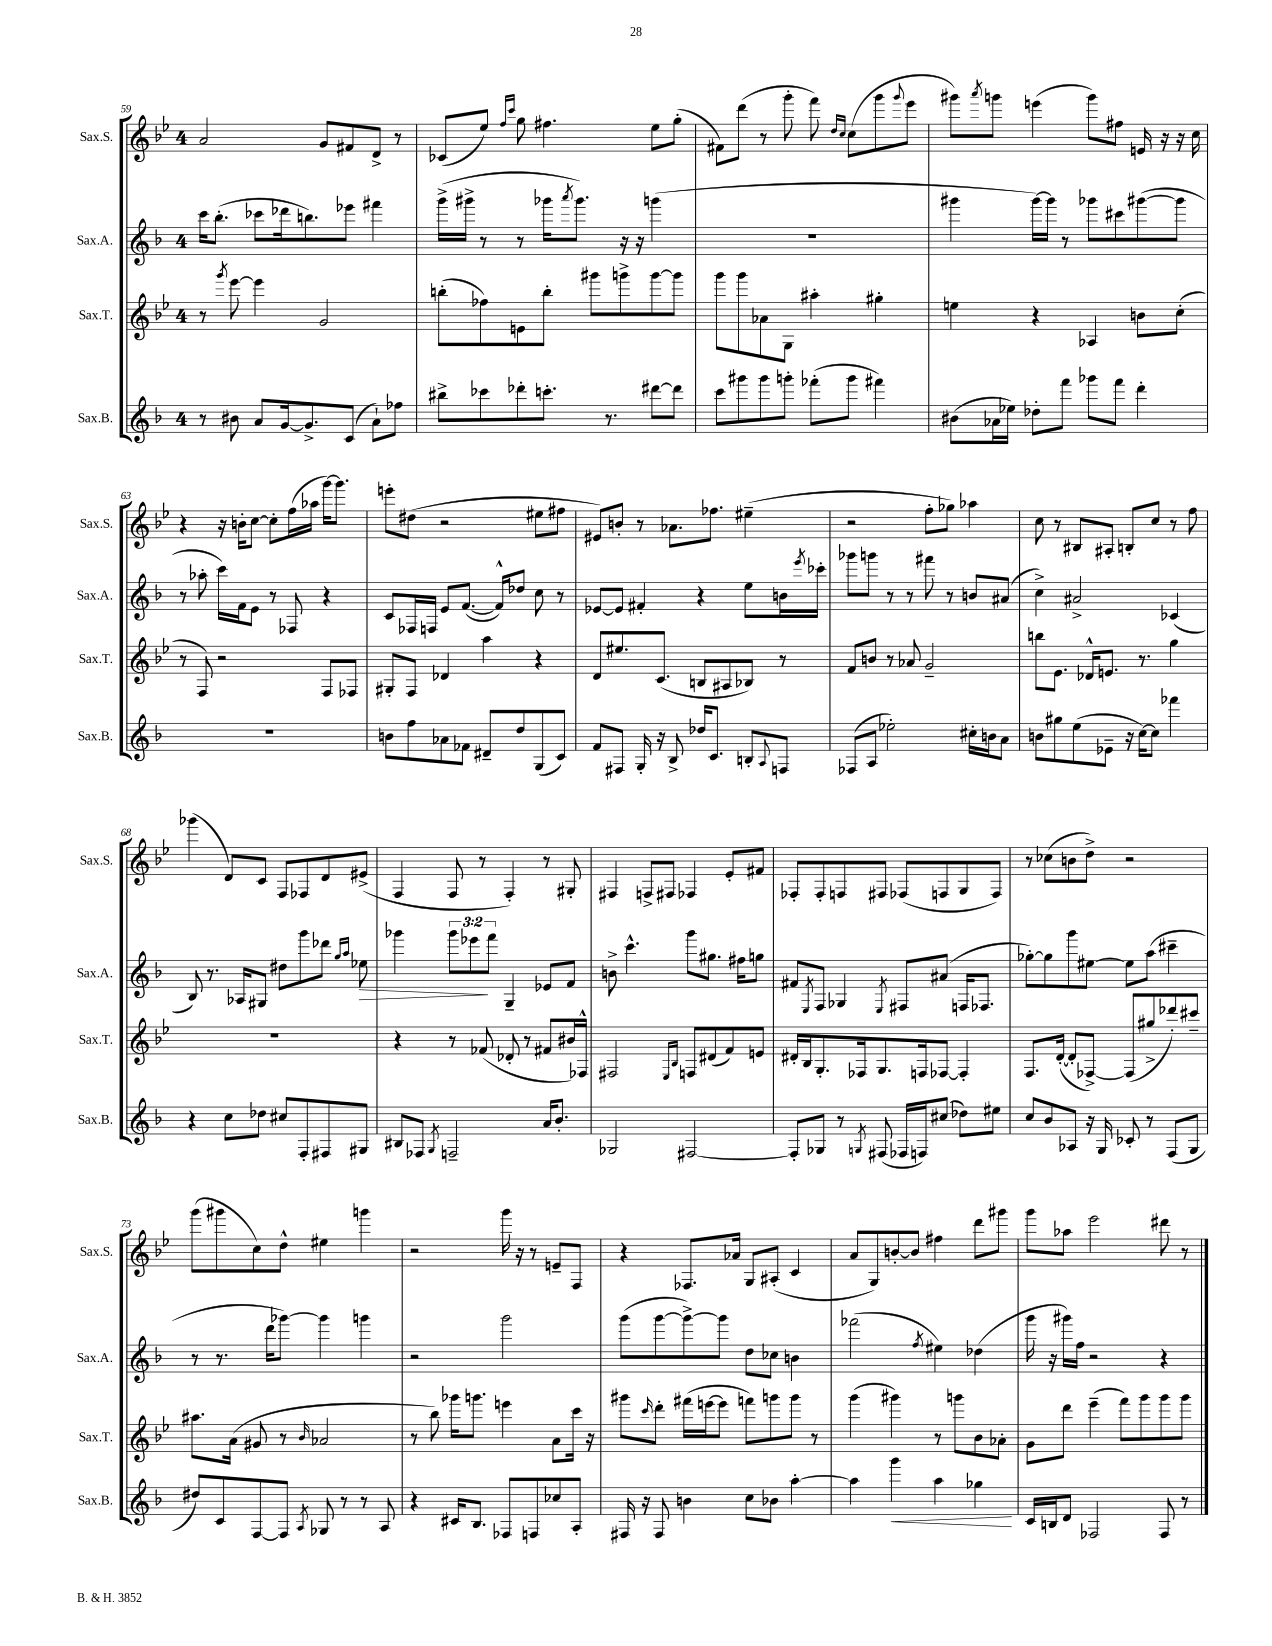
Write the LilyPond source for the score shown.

<<
\new StaffGroup <<
\new Staff = "s0" \with { instrumentName = "Sax.S." shortInstrumentName = "Sax.S." } {
    \clef treble \key bes \major \once \override Staff.TimeSignature.style = #'single-digit \time 4/4
    a'2 g'8 fis'8 d'8-> r8 |
    ces'8( ees''8) \grace { f''16 c'''16 } g''8 fis''4. ees''8 g''8-.( |
    fis'8) d'''8( r8 g'''8-. f'''8) \grace { d''16 c''16 } c''8( g'''8 \appoggiatura { g'''8 } ees'''8 |
    gis'''8) \acciaccatura { a'''8 } g'''8 e'''4( g'''8) fis''8 e'16 r16 r16 c''16 |
    r4 r16 b'16-. c''8~ c''8-. f''16( aes''16 g'''16~) g'''8. |
    e'''8-. dis''8( r2 eis''8 fis''8 |
    eis'8) b'8-. r8 aes'8. fes''8. eis''4--( |
    r2 f''8-. ges''8) aes''4 |
    c''8 r8 bis8 ais8-. b8-. c''8 r8 f''8 |
    ges'''4( d'8) c'8 f8 fes8 d'8 eis'8->( |
    f4 f8 r8 f4-.) r8 gis8-. |
    fis4 f8-> fis8 fes4 ees'8-. fis'8 |
    fes8-. fes8-. f8 fis8 fes8( f8 g8 f8) |
    r8 ces''8( b'8 d''8->) r2 |
    g'''8( gis'''8 c''8) d''8-^ eis''4 g'''4 |
    r2 g'''16 r16 r8 e'8-- f8 |
    r4 fes8. aes'16 g8 ais8-.( c'4 |
    a'8 g8) b'8~-. b'8 fis''4 d'''8 gis'''8 |
    g'''8 aes''8 ees'''2 dis'''8 r8 \bar "|." |
}
\new Staff = "s1" \with { instrumentName = "Sax.A." shortInstrumentName = "Sax.A." } {
    \clef treble \key f \major \once \override Staff.TimeSignature.style = #'single-digit \time 4/4 \override Staff.TupletNumber.text = #tuplet-number::calc-fraction-text
    c'''16 bes''8.-.( ces'''8 des'''16 b''8.) ees'''8 fis'''4 |
    g'''16->( gis'''16-> r8 r8 ges'''16 \acciaccatura { a'''8 } ges'''8.) r16 r16 g'''4( |
    R1 |
    gis'''4 gis'''16~) gis'''16 r8 ges'''8 cis'''8 gis'''8~( gis'''8 |
    r8 aes''8-. c'''16) f'16 e'8 r8 fes8 r4 |
    c'8 fes16 f16 e'8 f'8.~( f'16-^) des''8 c''8 r8 |
    ees'8~ ees'8 fis'4-. r4 e''8 b'16 \acciaccatura { e'''8 } ces'''16-. |
    ges'''8 g'''8 r8 r8 fis'''8 r8 b'8 ais'8( |
    c''4->) ais'2-> ces'4( |
    bes8) r8. aes16 gis8 dis''8 g'''8 des'''8 \grace { g''16 a''16 } ees''8\> |
    ges'''4 \tuplet 3/2 { ges'''8 ees'''8\! f'''8 } g4-- ees'8 f'8 |
    b'8-> c'''4.-^ g'''8 gis''8. fis''16 g''8 |
    fis'8 \acciaccatura { e8 } f8 ges4 \acciaccatura { e8 } fis8 ais'8( f16 fes8. |
    ges''8~-.) ges''8 g'''8 eis''8~ eis''8 a''8( cis'''4-- |
    r8 r8. d'''16 ges'''8~) ges'''4 g'''4 |
    r2 g'''2 |
    g'''8( g'''8~ g'''8~->) g'''8 d''8 ces''8 b'4 |
    fes'''2( \acciaccatura { f''8 } eis''4) des''4( |
    g'''16 r16 gis'''16) f''16 r2 r4 \bar "|." |
}
\new Staff = "s2" \with { instrumentName = "Sax.T." shortInstrumentName = "Sax.T." } {
    \clef treble \key bes \major \once \override Staff.TimeSignature.style = #'single-digit \time 4/4
    r8 \acciaccatura { g'''8 } ees'''8~ ees'''4 g'2 |
    b''8-.( fes''8) e'8 b''8-. gis'''8 g'''8-> g'''8~ g'''8 |
    g'''8 g'''8 aes'8 g8 ais''4-. gis''4-. |
    e''4 r4 aes4 b'8 c''8-.( |
    r8 f8) r2 f8 fes8 |
    gis8-. f8 des'4 a''4 r4 |
    d'8 eis''8. c'8.( b8 ais8 bes8) r8 |
    f'8 b'8 r8 aes'8 g'2-- |
    b''8 ees'8. des'16-^ e'8. r8. g''4 |
    R1 |
    r4 r8 fes'8( des'8-. r8 fis'8 bis'16) fes16-^ |
    fis2 \grace { ees16 bes16 } f8 dis'8( f'8) e'8 |
    dis'16-. bes16 g8.-. fes16 g8. f16 fes8~ fes4-. |
    f8. d'16~-.( d'8-. fes8~->) fes8( gis''8-> des'''8-.) cis'''8-- |
    ais''8. a'16( gis'8 r8 \grace { bes'16 } aes'2 |
    r8 bes''8) ges'''16 g'''8. e'''4 a'8 c'''16 r16 |
    gis'''8 \grace { c'''16 } d'''8-. fis'''16( e'''16~ e'''8 f'''8) g'''8 g'''8 r8 |
    g'''4( gis'''4) r8 g'''8 bes'8 aes'8-. |
    g'8 d'''8 ees'''4--( f'''8) g'''8 g'''8 g'''8 \bar "|." |
}
\new Staff = "s3" \with { instrumentName = "Sax.B." shortInstrumentName = "Sax.B." } {
    \clef treble \key f \major \once \override Staff.TimeSignature.style = #'single-digit \time 4/4
    r8 bis'8 a'8 g'16~ g'8.-> c'8( a'8-!) fes''8 |
    bis''8-> ces'''8 des'''8-. c'''8.-. r8. dis'''8~ dis'''8 |
    c'''8 gis'''8 gis'''8 g'''8-. fes'''8-.( g'''8 fis'''4) |
    bis'8( aes'16 ees''16) des''8-. f'''8 ges'''8 f'''8 d'''4-. |
    R1 |
    b'8 f''8 aes'8 fes'8 dis'8-- d''8 g8( c'8) |
    f'8 fis8 g16-. r16 bes8-> des''16 c'8. b8-. \appoggiatura { a8 } f8 |
    fes8( a8 ees''2-.) cis''16-. b'16 a'8 |
    b'8 gis''8 e''8( ees'8-- r16 c''16~) c''8 fes'''4 |
    r4 c''8 des''8 cis''8 f8-. fis8 gis8 |
    bis8 fes8 \acciaccatura { g8 } f2-- a'16 bes'8.-. |
    ges2 fis2~ |
    fis8-. ges8 r8 \acciaccatura { g8 } fis8( fes16 f16) cis''8( des''8) eis''8 |
    c''8 bes'8 aes8 r16 g16 ces'8-. r8 f8( g8 |
    dis''8) c'8 f8~ f8 \acciaccatura { a8 } ges8 r8 r8 a8 |
    r4 cis'16 bes8. fes8 f8 ces''8 a8-. |
    fis16 r16 fis8 b'4 c''8 bes'8 a''4~-. |
    a''4 g'''4\< a''4 ges''4\! |
    c'16 b16 d'8 fes2 fes8 r8 \bar "|." |
}
>>
>>
\layout { \context { \Score currentBarNumber = #59 } }
